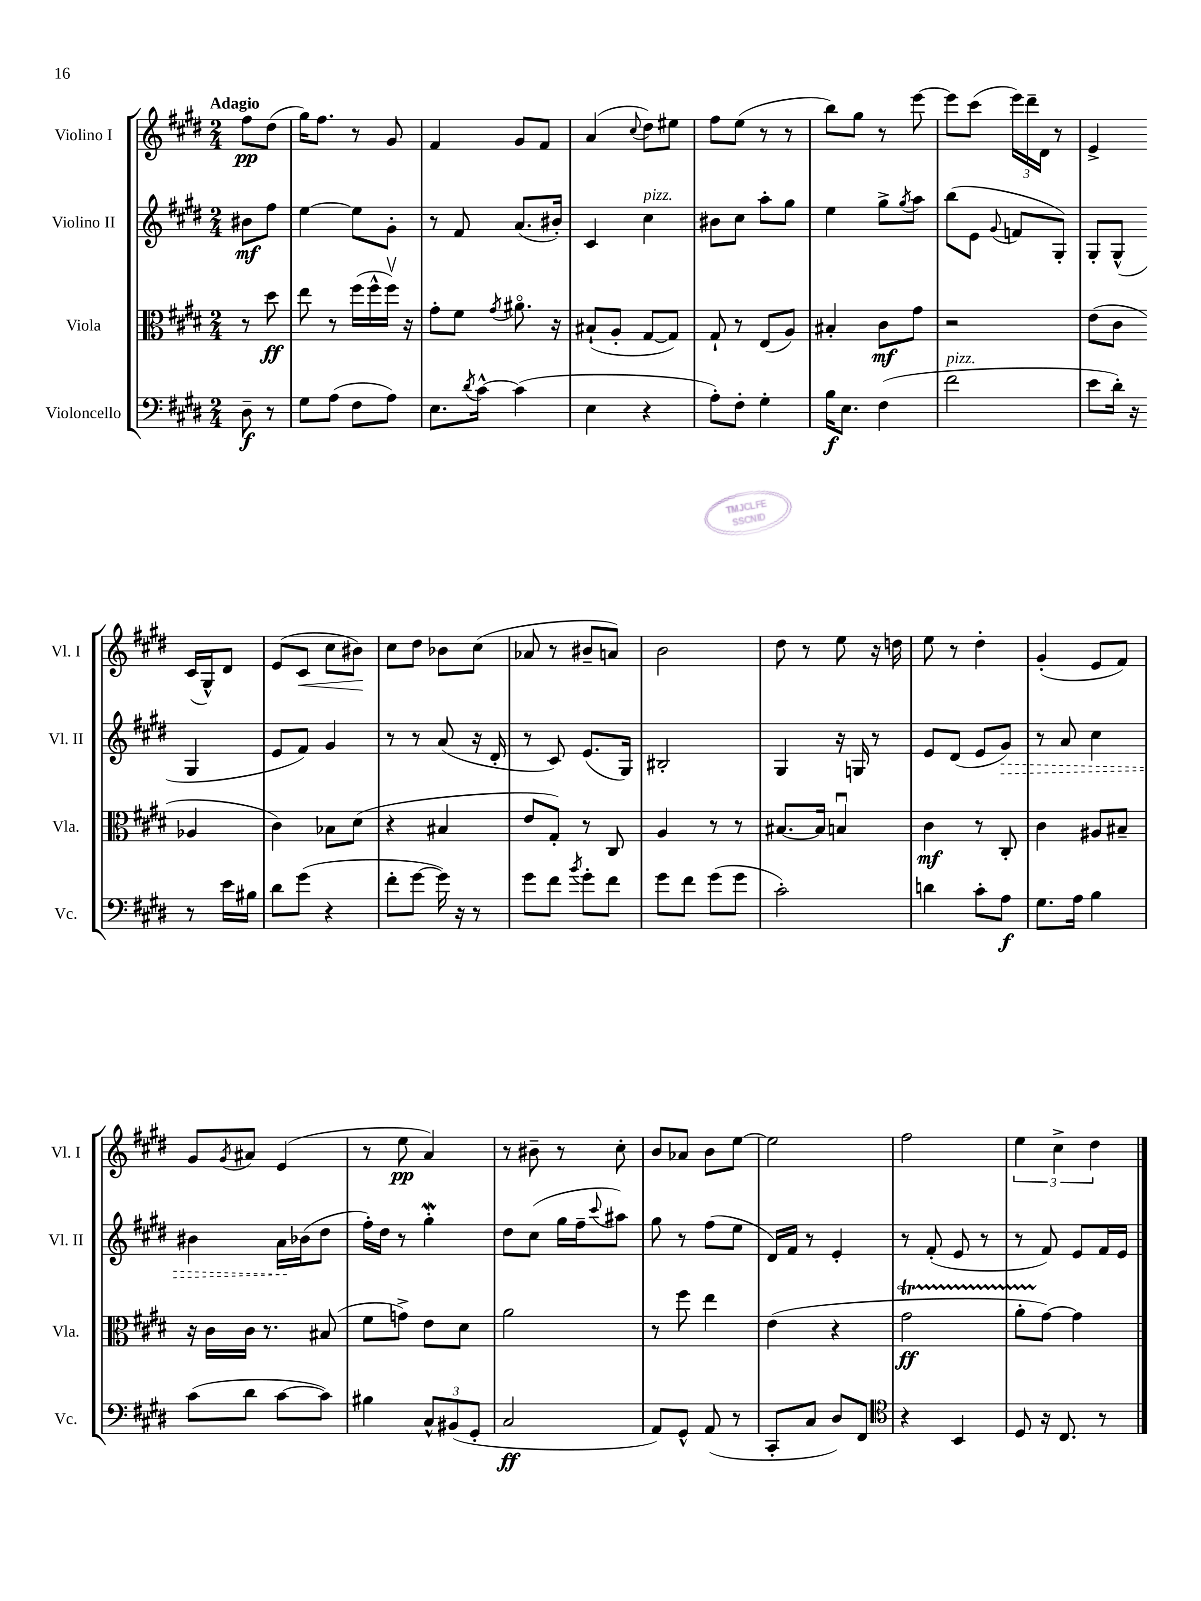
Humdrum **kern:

**kern	**dynam	**kern	**dynam	**kern	**dynam	**kern	**dynam
*part4	*part4	*part3	*part3	*part2	*part2	*part1	*part1
*staff4	*staff4	*staff3	*staff3	*staff2	*staff2	*staff1	*staff1
*I"Violoncello	*	*I"Viola	*	*I"Violino II	*	*I"Violino I	*
*I'Vc.	*	*I'Vla.	*	*I'Vl. II	*	*I'Vl. I	*
*clefF4	*	*clefC3	*	*clefG2	*	*clefG2	*
*k[f#c#g#d#]	*	*k[f#c#g#d#]	*	*k[f#c#g#d#]	*	*k[f#c#g#d#]	*
*M2/4	*	*M2/4	*	*M2/4	*	*M2/4	*
=	=	=	=	=	=	=	=
!	!	!	!	!	!	!LO:TX:a:B:t=Adagio	!
8D#~\	f	8r	.	8b#X\L	mf	8ff#\L	pp
8r	.	8dd#\	ff	8ff#\J	.	(8dd#\J	.
=1	=1	=1	=1	=1	=1	=1	=1
8G#\L	.	8ee\	.	[4ee\	.	16gg#\KL)	.
.	.	.	.	.	.	8.ff#\J	.
(8A\J	.	8r	.	.	.	.	.
8F#\L	.	(16ff#\LL	.	8ee\L]	.	8r	.
.	.	16ff#^^\	.	.	.	.	.
8A\J)	.	16ff#v\JJ)	.	8g#'\J	.	8g#/	.
.	.	16r	.	.	.	.	.
=2	=2	=2	=2	=2	=2	=2	=2
8.E\L	.	8g#'\L	.	8r	.	4f#/	.
.	.	8f#\J	.	8f#/	.	.	.
8qd#/	.	.	.	.	.	.	.
[16c#^^\Jk	.	.	.	.	.	.	.
.	.	8qg#/	.	.	.	.	.
(4c#\]	.	8.a#X\	.	(8.a/L	.	8g#/L	.
.	.	.	.	.	.	8f#/J	.
.	.	16r	.	16b#X'/Jk)	.	.	.
=3	=3	=3	=3	=3	=3	=3	=3
4E\	.	(8B#X`/L	.	4c#/	.	(4a/	.
.	.	8A'/J	.	.	.	.	.
.	.	.	.	.	.	8qqcc#/	.
!	!	!	!	!LO:TX:a:i:t=pizz.	!	!	!
4r	.	[8G#/L	.	4cc#\	.	8dd#\L)	.
.	.	8G#/J])	.	.	.	8ee#X\J	.
=4	=4	=4	=4	=4	=4	=4	=4
8A'\L)	.	8G#`/	.	8b#X\L	.	8ff#\L	.
8F#'\J	.	8r	.	8cc#\J	.	(8ee\J	.
4G#'\	.	(8E/L	.	8aa'\L	.	8r	.
.	.	8A/J)	.	8gg#\J	.	8r	.
=5	=5	=5	=5	=5	=5	=5	=5
16B\KL	f	4B#X'/	.	4ee\	.	8bb\L)	.
8.E\J	.	.	.	.	.	.	.
.	.	.	.	.	.	8gg#\J	.
(4F#\	.	8c#\L	mf	8gg#^\L	.	8r	.
.	.	.	.	8qgg#/	.	.	.
.	.	8g#\J	.	8aa\J	.	[8eee\	.
=6	=6	=6	=6	=6	=6	=6	=6
!LO:TX:a:i:t=pizz.	!	!	!	!	!	!	!
2f#\	.	2r	.	(8bb\L	.	8eee\L]	.
.	.	.	.	8e\J	.	(8ccc#\J	.
.	.	.	.	8qqg#/	.	.	.
.	.	.	.	8fn/L	.	24eee\LL)	.
.	.	.	.	.	.	24ddd#~\	.
.	.	.	.	.	.	24d#\JJ	.
.	.	.	.	8G#'/J)	.	8r	.
=7	=7	=7	=7	=7	=7	=7	=7
8e\L	.	(8e\L	.	8G#'/L	.	4e^/	.
16d#'\Jk)	.	8c#\J	.	(8G#^^/J	.	.	.
16r	.	.	.	.	.	.	.
8r	.	4A-X/	.	4G#/	.	(16c#/LL	.
.	.	.	.	.	.	16G#^^/J)	.
16e\LL	.	.	.	.	.	8d#/J	.
16B#X\JJ	.	.	.	.	.	.	.
!!LO:LB:g=z
=8	=8	=8	=8	=8	=8	=8	=8
8d#\L	.	4c#\)	.	8e/L	.	(8e/L	.
!	!	!	!	!	!	!	!LO:HP:b
(8g#\J	.	.	.	8f#/J)	.	8c#/J	<
4r	.	8B-X\L	.	4g#/	.	8cc#\L	.
.	.	(8d#\J	.	.	.	8b#X\J)	.
.	.	.	.	.	.	.	[
=9	=9	=9	=9	=9	=9	=9	=9
8f#'\L	.	4r	.	8r	.	8cc#\L	.
[8g#\J	.	.	.	8r	.	8dd#\J	.
16g#\])	.	4B#X/	.	(8a/	.	8b-X\L	.
16r	.	.	.	.	.	.	.
8r	.	.	.	16r	.	(8cc#\J	.
.	.	.	.	16d#'/	.	.	.
=10	=10	=10	=10	=10	=10	=10	=10
8g#\L	.	8e/L	.	8r	.	8a-X/	.
8f#\J	.	8G#'/J)	.	8c#/)	.	8r	.
8qb/	.	.	.	.	.	.	.
8g#'\L	.	8r	.	(8.e/L	.	8b#X~/L	.
8f#\J	.	8C#/	.	.	.	8an/J)	.
.	.	.	.	16G#/Jk)	.	.	.
=11	=11	=11	=11	=11	=11	=11	=11
8g#\L	.	4A/	.	2B#X'/	.	2b\	.
8f#\J	.	.	.	.	.	.	.
(8g#\L	.	8r	.	.	.	.	.
8g#\J	.	8r	.	.	.	.	.
=12	=12	=12	=12	=12	=12	=12	=12
2c#'\)	.	[8.B#X/L	.	4G#/	.	8dd#\	.
.	.	.	.	.	.	8r	.
.	.	16B#/Jk]	.	.	.	.	.
.	.	4Bnu/	.	16r	.	8ee\	.
.	.	.	.	16Gn/	.	.	.
.	.	.	.	8r	.	16r	.
.	.	.	.	.	.	16ddn\	.
=13	=13	=13	=13	=13	=13	=13	=13
4dn\	.	4c#\	mf	8e/L	.	8ee\	.
.	.	.	.	(8d#/J	.	8r	.
8c#'\L	.	8r	.	8e/L	.	4dd#'\	.
!	!	!	!	!	!LO:HP:b	!	!
8A\J	f	8C#'/	.	8g#/J)	>	.	.
=14	=14	=14	=14	=14	=14	=14	=14
8.G#\L	.	4c#\	.	8r	.	(4g#'/	.
.	.	.	.	8a/	.	.	.
16A\Jk	.	.	.	.	.	.	.
4B\	.	8A#X/L	.	4cc#\	.	8e/L	.
.	.	8B#X~/J	.	.	.	8f#/J)	.
!!LO:LB:g=z
=15	=15	=15	=15	=15	=15	=15	=15
(8c#\L	.	16r	.	4b#X\	.	8g#/L	.
.	.	16c#\LL	.	.	.	.	.
.	.	.	.	.	.	8qg#/	.
8d#\J	.	16c#\JJ	.	.	.	8a#X/J	.
.	.	8.r	.	.	.	.	.
[8c#\L	.	.	.	16a\LL	.	(4e/	.
.	.	.	.	(16b-X\J	]	.	.
8c#\J])	.	(8B#X/	.	8dd#\J	.	.	.
=16	=16	=16	=16	=16	=16	=16	=16
4B#X\	.	8f#\L	.	16ff#'\LL)	.	8r	.
.	.	.	.	16dd#\JJ	.	.	.
.	.	8gn^\J)	.	8r	.	8ee\	pp
12C#^^/L	.	8e\L	.	4gg#W'\	.	4a/)	.
(12BB#X/	.	.	.	.	.	.	.
.	.	8d#\J	.	.	.	.	.
12GG#'/J	.	.	.	.	.	.	.
=17	=17	=17	=17	=17	=17	=17	=17
2C#/	ff	2a\	.	8dd#\L	.	8r	.
.	.	.	.	(8cc#\J	.	8b#X~\	.
.	.	.	.	16gg#\LL	.	8r	.
.	.	.	.	16ff#~\J	.	.	.
.	.	.	.	8qqccc#/	.	.	.
.	.	.	.	8aa#X\J)	.	8cc#'\	.
=18	=18	=18	=18	=18	=18	=18	=18
8AA/L)	.	8r	.	8gg#\	.	8b/L	.
8GG#^^/J	.	8ff#\	.	8r	.	8a-X/J	.
(8AA/	.	4ee\	.	(8ff#\L	.	8b\L	.
8r	.	.	.	8ee\J	.	[8ee\J	.
=19	=19	=19	=19	=19	=19	=19	=19
8CC#'/L	.	(4e\	.	16d#/LL)	.	2ee\]	.
.	.	.	.	16f#/JJ	.	.	.
8C#/J	.	.	.	8r	.	.	.
8D#/L)	.	4r	.	4e'/	.	.	.
8FF#/J	.	.	.	.	.	.	.
=20	=20	=20	=20	=20	=20	=20	=20
*clefC4	*	*	*	*	*	*	*
4r	.	2g#t\	ff	8r	.	2ff#\	.
.	.	.	.	(8f#'/	.	.	.
4BB/	.	.	.	8e/	.	.	.
.	.	.	.	8r	.	.	.
=21	=21	=21	=21	=21	=21	=21	=21
8D#/	.	8aTTT'\L	.	8r	.	6ee\	.
16r	.	[8g#\J)	.	8f#/)	.	.	.
.	.	.	.	.	.	6cc#^\	.
8.C#/	.	.	.	.	.	.	.
.	.	4g#\]	.	8e/L	.	.	.
.	.	.	.	.	.	6dd#\	.
8r	.	.	.	16f#/L	.	.	.
.	.	.	.	16e/JJ	.	.	.
==	==	==	==	==	==	==	==
*-	*-	*-	*-	*-	*-	*-	*-
